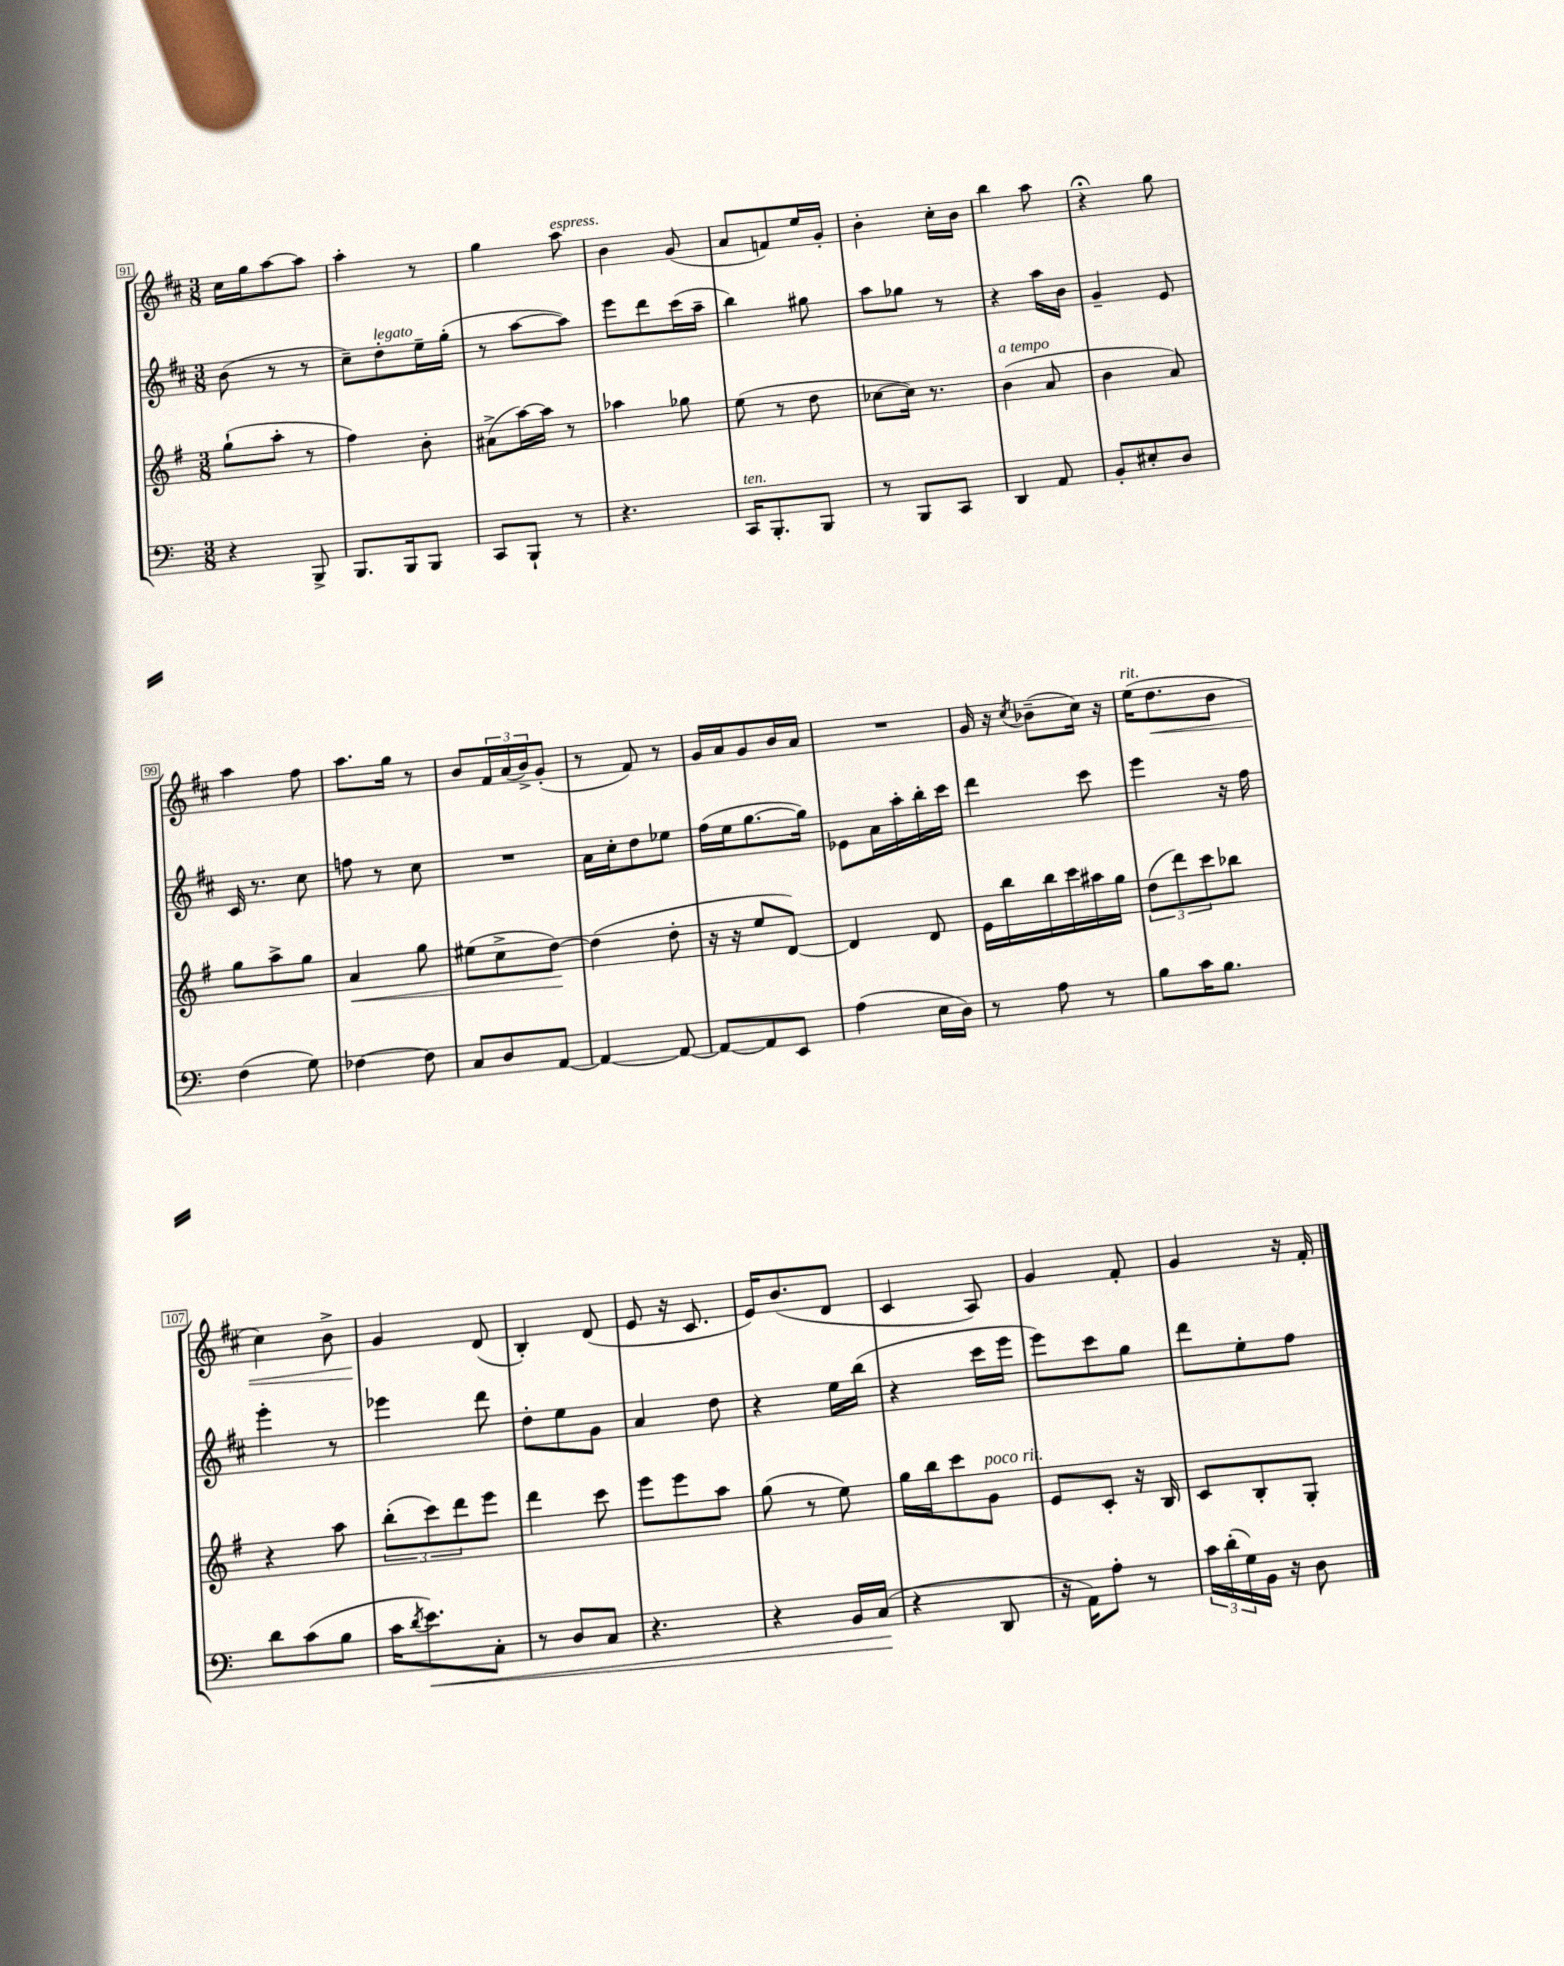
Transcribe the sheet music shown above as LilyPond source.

<<
\new StaffGroup <<
\new Staff = "s0" {
    \clef treble \key d \major \numericTimeSignature \time 3/8
    cis''16 g''16 a''8~ a''8 |
    a''4-. r8 |
    g''4 a''8^\markup { \italic "espress." } |
    b'4 g'8( |
    a'8 f'8) e''16 g'16-. |
    b'4-. cis''16-. b'16 |
    b''4 a''8 |
    r4\fermata g''8 |
    a''4 fis''8 |
    a''8. g''16 r8 |
    b'8 \tuplet 3/2 { fis'16 a'16( b'16->) } g'8-.( |
    r8 fis'8) r8 |
    g'16 a'16 g'8 b'16 a'16 |
    R4. |
    g'16 r16 \acciaccatura { cis''8 } bes'8--( cis''16) r16 |
    e''16^\markup { \italic "rit." }( d''8.\< b'8 |
    cis''4) b'8-> |
    g'4\! d'8( |
    b4-.) d'8( |
    e'8 r16 cis'8. |
    e'16) b'8.( d'8 |
    cis'4 a8) |
    g'4 fis'8-. |
    g'4 r16 fis'16-. \bar "|." |
}
\new Staff = "s1" {
    \clef treble \key d \major \numericTimeSignature \time 3/8
    b'8( r8 r8 |
    cis''8--) d''8-.^\markup { \italic "legato" } e''16-- g''16-.( |
    r8 a''8~ a''8) |
    e'''8 d'''8 cis'''16( a''16-- |
    b''4) gis''8 |
    a''8 ges''8 r8 |
    r4 a''16 b'16 |
    g'4-- e'8 |
    cis'16 r8. cis''8 |
    f''8 r8 cis''8 |
    R4. |
    a'16 cis''16-. d''8 ees''8 |
    fis''16( e''16 g''8.~ g''16) |
    ees'8 a'16 a''16-. b''16-. cis'''16 |
    d'''4 cis'''8 |
    e'''4 r16 fis''16 |
    e'''4-. r8 |
    ees'''4 d'''8 |
    d''8-. e''8 g'8 |
    a'4 d''8 |
    r4 e''16 b''16( |
    r4 cis'''16 e'''16 |
    e'''8) cis'''8 g''8 |
    d'''8 e''8-. fis''8 \bar "|." |
}
\new Staff = "s2" {
    \clef treble \key g \major \numericTimeSignature \time 3/8
    g''8-!( a''8-. r8 |
    fis''4) b'8-. |
    ais'8->( a''16~) a''16 r8 |
    aes''4 ges''8 |
    e''8( r8 d''8 |
    ces''8~ ces''16) r8. |
    b'4^\markup { \italic "a tempo" }( a'8 |
    b'4 a'8) |
    g''8 a''8-> g''8 |
    a'4\< g''8 |
    eis''8( c''8-> d''8~\!) |
    d''4( d''8-. |
    r16 r16 e''8 d'8~) |
    d'4 d'8 |
    e'16 b''16 b''16 c'''16 ais''16 g''16 |
    \tuplet 3/2 { d''8( d'''8) c'''8 } bes''8 |
    r4 a''8 |
    \tuplet 3/2 { b''8-.( c'''8) d'''8 } e'''8 |
    d'''4 c'''8 |
    e'''8 e'''8 a''8 |
    g''8( r8 e''8) |
    g''16 b''16 c'''8 g'8^\markup { \italic "poco rit." } |
    e'8 c'8-. r16 b16 |
    c'8 b8-. g8-. \bar "|." |
}
\new Staff = "s3" {
    \clef bass \key c \major \numericTimeSignature \time 3/8
    r4 b,,8-> |
    b,,8. b,,16 b,,8 |
    c,8 b,,8-! r8 |
    r4. |
    c,16^\markup { \italic "ten." } b,,8.-. b,,8 |
    r8 b,,8 c,8 |
    d,4 a,8 |
    b,8-. eis8-. d8 |
    f4( g8) |
    fes4~ fes8 |
    c8 d8 a,8~ |
    a,4~ a,8~ |
    a,8~ a,8 e,8 |
    a4( e16 d16) |
    r8 a8 r8 |
    b8 c'16 b8. |
    d'8 c'8( b8 |
    c'16 \acciaccatura { d'8 } e'8.\<) c8-. |
    r8 d8 c8 |
    r4. |
    r4 b,16 c16\!( |
    r4 d,8 |
    r16 a,16) a8-. r8 |
    \tuplet 3/2 { c'16 d'16-.( g16) } b,16 r16 d8 \bar "|." |
}
>>
>>
\layout { \context { \Score currentBarNumber = #91 \override BarNumber.stencil = #(make-stencil-boxer 0.1 0.3 ly:text-interface::print) } }
